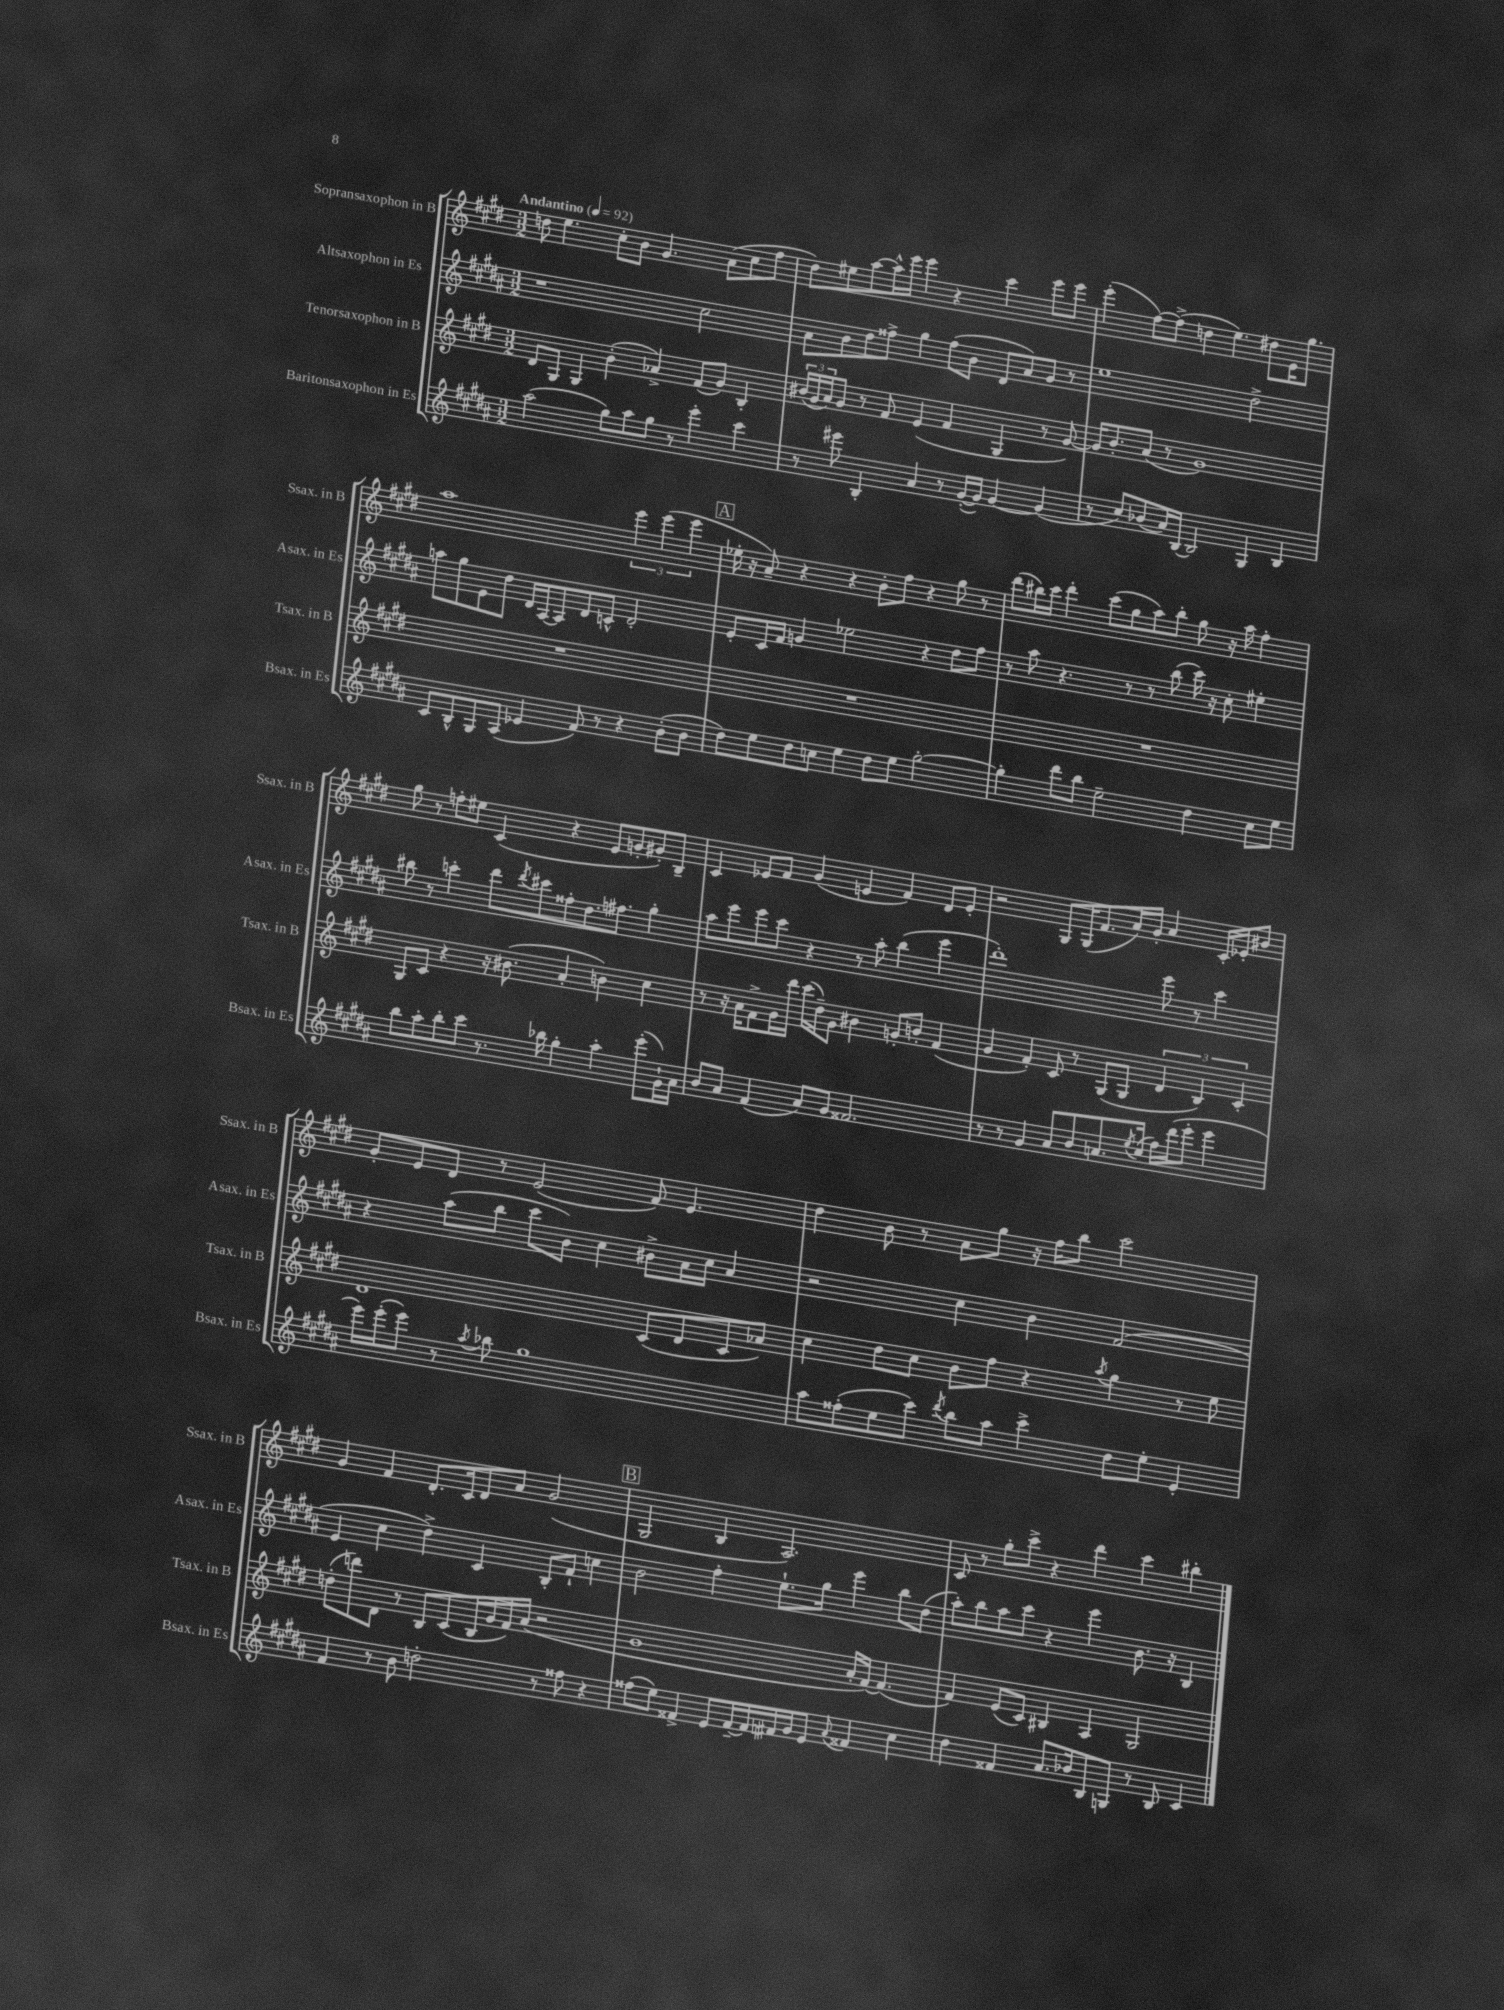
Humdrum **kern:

**kern	**kern	**kern	**kern
*staff4	*staff3	*staff2	*staff1
*clefG2	*clefG2	*clefG2	*clefG2
*k[f#c#g#d#a#]	*k[f#c#g#d#]	*k[f#c#g#d#a#]	*k[f#c#g#d#]
*M3/2	*M3/2	*M3/2	*M3/2
*MM92	*MM92	*MM92	*MM92
(2aa#	8d#	1r	8dd
.	8G#	.	4.ee
.	4G#	.	.
8gg#)	(4b'	.	8cc#'
8aa#	.	.	8b
8gg#	4a-^)	.	4.g#
8r	.	.	.
4eee'	(8f#	2cc#	.
.	8g#)	.	(8a
4ccc#	4B'	.	8cc#
.	.	.	8ff#
=	=	=	=
8r	(24b#	8a#	8dd#)
.	24g#	.	.
.	24a)	.	.
8eee#	8g#	8b	8ee#
4B'	8r	8dd#	[8aa
.	8f#	8ff##^	16aa^^]
.	.	.	16eee
4a#	(4e	4gg#	4eee
8r	4f#	(8ff##	4r
([16g#'	.	8b	.
16g#])	.	.	.
[4g#	4G#	8d#	4ccc#
.	.	8a#)	.
(4g#]	8r	8g#	8eee
.	[8g#)	8r	8eee
=	=	=	=
8r	16g#]	1ee	(4eee'
.	8.b'	.	.
8cc#)	.	.	.
(8b-	(8a	.	[8ff#)
16a#)	8r	.	(8ff#^]
[16B	.	.	.
2B]	1g#)	.	4dd
.	.	.	4.ee)
4G#	.	2dd#^	.
.	.	.	8dd#
4B	.	.	16e
.	.	.	8.gg#
=	=	=	=
8c#	1.r	8aa	1aa
8B^^	.	8gg#	.
8G#	.	8e	.
(8A#	.	8dd#	.
4e-	.	16d#	.
.	.	[16A#	.
.	.	8A#]	.
8f#)	.	8d#	.
8r	.	8c^^	.
4r	.	2d#'	6eee
.	.	.	(6eee
(8b'	.	.	.
.	.	.	6eee
8b	.	.	.
=	=	=	=
8dd#)	1.r	8e'	16ee-'
.	.	.	16r
8ee	.	16c#	8a~)
.	.	16f#	.
8dd#	.	4g	4r
8cc	.	.	.
4ee	.	2ee-	4r
8dd#	.	.	8b'
8ee	.	.	8ff#
[2gg#'	.	4r	4r
.	.	8dd#	8gg#
.	.	8ff#	8r
=	=	=	=
4gg#']	1.r	8r	(8ddd#
.	.	8aa#	16bb#)
.	.	.	16ccc#
8ddd#	.	4.r	4ddd#'
8bb	.	.	.
2ee~	.	.	(8ccc#
.	.	8r	8gg#
.	.	8r	8aa)
.	.	(8bb	8bb#'
4dd#	.	16ccc#)	8gg#
.	.	16r	.
.	.	8cc#'	16r
.	.	.	16aa
8cc#	.	4ee#'	4ff#'
8ee	.	.	.
=	=	=	=
8bb	8G#	8bb#	8gg#
8aa#'	8c#	8r	8r
8bb'	4r	4ccc'	8ff'
8ccc#	.	.	8ee#
8.r	16r	8ddd#	(4c#
.	(8.b#	.	.
.	.	8qddd#	.
.	.	8ccc#	.
16bb-	.	.	.
4gg#'	4a'	8ff##'	4r
.	.	8.dd#	.
4aa#'	4b)	.	8e
.	.	8.ff#	.
.	.	.	8g'
(8eee'	4cc#	4gg#'	8g#')
16g#`)	.	.	8B~
16a#	.	.	.
=	=	=	=
8b	8r	8aa#	4c#
8a#	16r	8eee	.
.	16a	.	.
(4f#	8f#^	8eee	8e-
.	16g#	8ccc#	8f#
.	16ddd#	.	.
8a#)	(16ccc#	4r	(4g#
.	16dd#~)	.	.
8g#	8g#	.	.
2.f##	4b#	8r	4e
.	.	8aa#'	.
.	8g'	(4bb	4f#)
.	8b'	.	.
.	(4f#	4eee	8d#
.	.	.	8e'
=	=	=	=
8r	4g#	1ddd#')	2r
8r	.	.	.
4g#	4f#')	.	.
8a#	8c#	.	8G#
8b	8r	.	(16G#
.	.	.	8.f#
8.a	(8G#	.	.
.	8G#	.	16a)
8qee	.	.	.
(16cc#	.	.	16g#'
16ff#)	6d#	8eee	4a
(16ddd#	.	.	.
8eee'	.	8r	.
.	6B)	.	.
4eee	.	4ccc#	16c#'
.	.	.	16e-'
.	6c#'	.	.
.	.	.	8b#
=	=	=	=
16eee)	1d#	4r	8g#'
(16eee'	.	.	.
8eee)	.	.	8e
8r	.	(8aa#	8d#
8qaa#	.	.	.
8bb-	.	8bb	8r
1gg#	.	8ccc#	(2e
.	.	8b)	.
.	.	4cc#	.
.	(8c#	8b#^	8f#)
.	8d#	16a#	4.e
.	.	16cc#	.
.	8c#	4a#	.
.	8a-)	.	.
=	=	=	=
8aa#	4cc#	2r	4dd#
(8ff##'	.	.	.
8ee	8dd#	.	8b
8ccc#)	8cc#	.	8r
8qddd#	.	.	.
8bb	8b	4cc#	8a
8aa#	8ff#	.	8gg#
4ccc#^	4r	4b	16r
.	.	.	16ff#
.	.	.	8bb
.	8qaa	.	.
8dd#	4gg#	(2f#	2ccc#
8ee'	.	.	.
4e'	8r	.	.
.	8ee	.	.
=	=	=	=
4f#	(8dd'	4e	4g#
.	8ddd)	.	.
8r	8d#	4cc#	4f#
8b	8r	.	.
2dd'	8B	4dd#^)	8.d#'
.	(8c#	.	.
.	.	.	16c#
.	16B	4c#	8d#
.	16g#	.	.
.	16f#)	.	8a
.	(16a	.	.
8r	2r	8B'	(2g#
8ff##	.	8f#`	.
4r	.	4cc	.
=	=	=	=
(8ff##	1g#	2b	2G#
8ee)	.	.	.
4f##^	.	.	.
8e	.	4ff#'	4B
[16f##~	.	.	.
16f##]	.	.	.
16f#	.	8.ee`	2.A)
16g#	.	.	.
8e	.	.	.
.	.	16gg#	.
8qqa#	.	.	.
4f##	16a'	4eee	.
.	[16f#)	.	.
.	(4.f#]	.	.
4cc#	.	8bb	.
.	.	(8dd#	.
=	=	=	=
4dd#	4f#)	8aa#')	8c#
.	.	8bb	8r
4f##	(8e	8aa#	8gg#'
.	8c#)	8ccc#	8ccc#^
8.a#	4B#	4r	4r
16b-	.	.	.
8B	4A	4eee	4ddd#
8G	.	.	.
8r	2G#	8.b	4ccc#
8B	.	.	.
.	.	16r	.
4c#	.	4B	4bb#'
==	==	==	==
*-	*-	*-	*-
